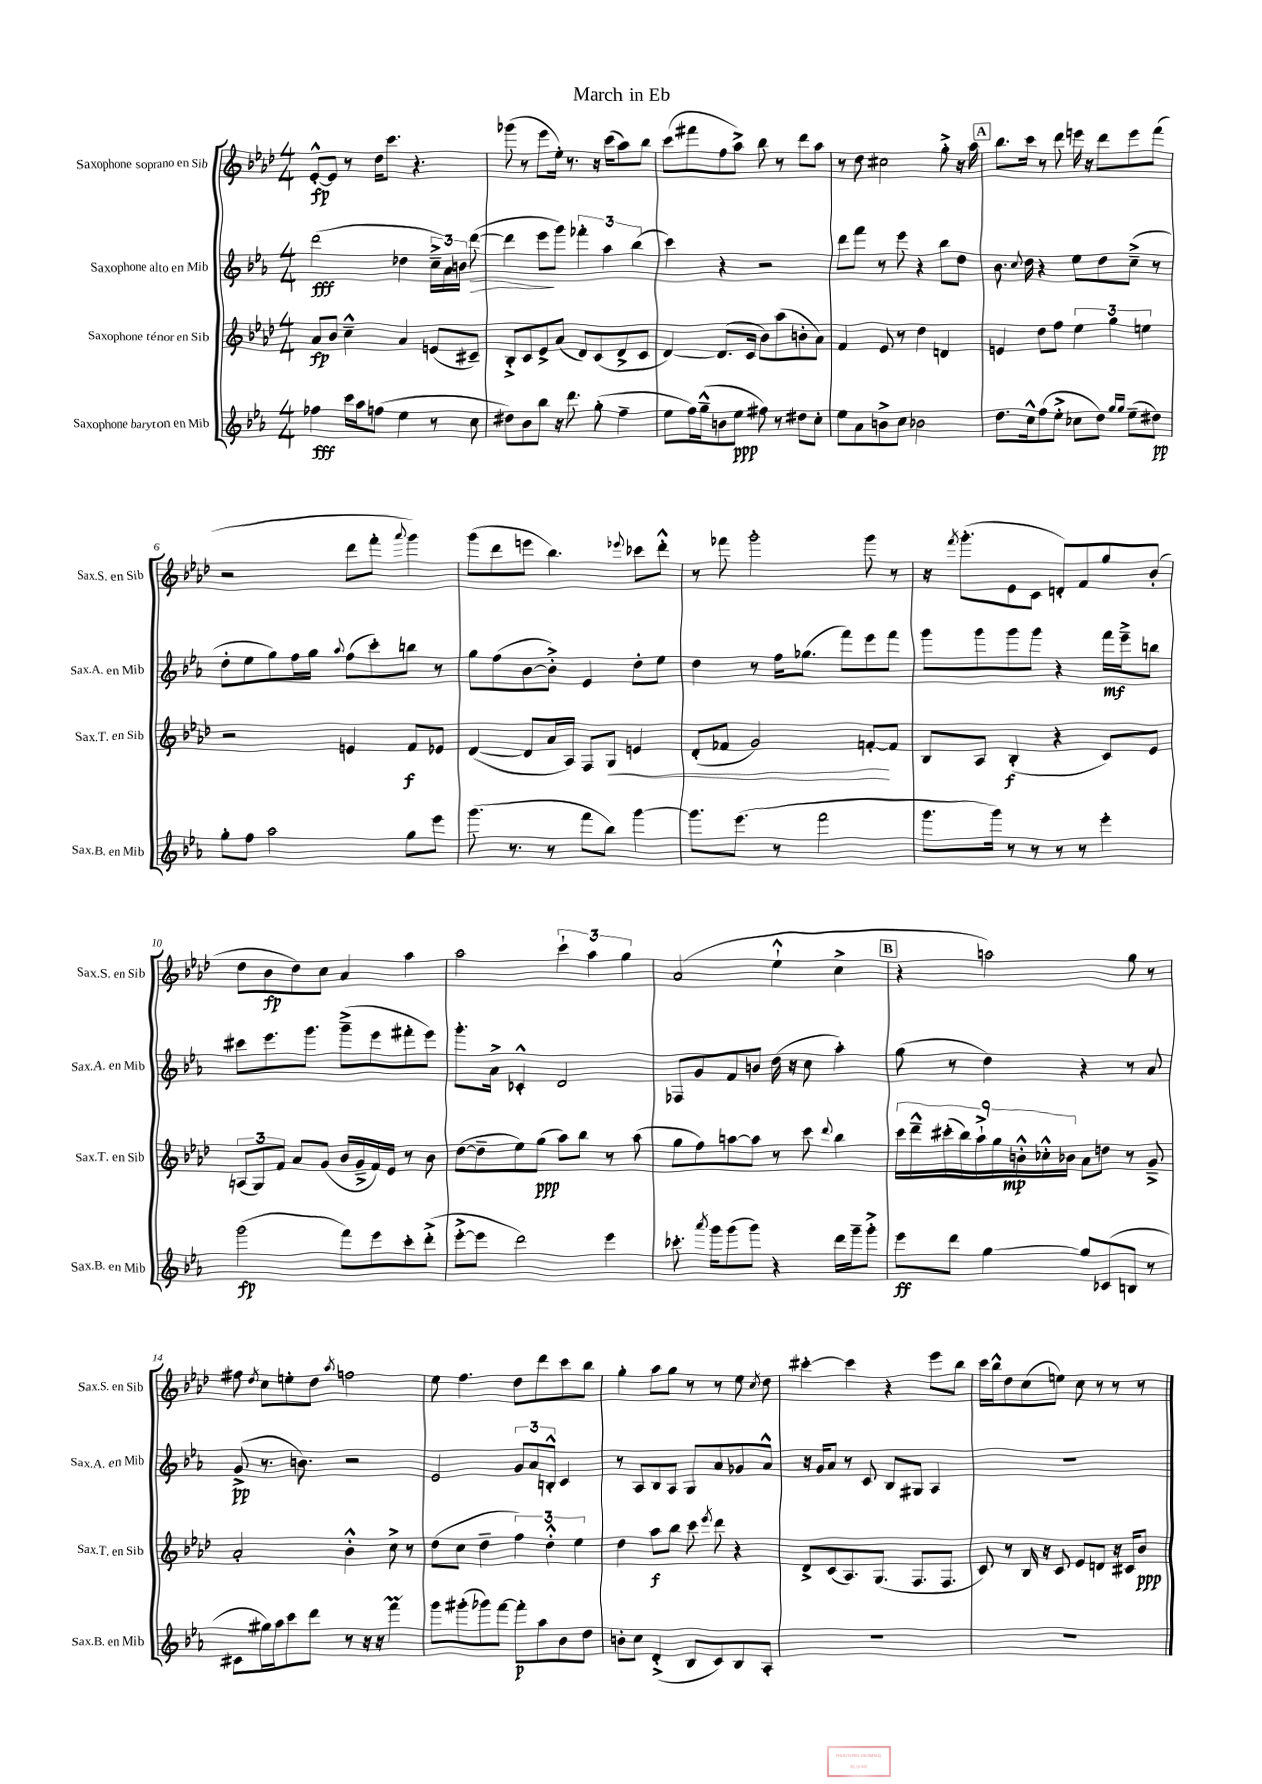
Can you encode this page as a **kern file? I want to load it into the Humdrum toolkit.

**kern	**dynam	**kern	**dynam	**kern	**dynam	**kern	**dynam
*part4	*part4	*part3	*part3	*part2	*part2	*part1	*part1
*staff4	*staff4	*staff3	*staff3	*staff2	*staff2	*staff1	*staff1
*I"Saxophone baryton en Mib	*	*I"Saxophone ténor en Sib	*	*I"Saxophone alto en Mib	*	*I"Saxophone soprano en Sib	*
*I'Sax.B. en Mib	*	*I'Sax.T. en Sib	*	*I'Sax.A. en Mib	*	*I'Sax.S. en Sib	*
*clefG2	*	*clefG2	*	*clefG2	*	*clefG2	*
*k[b-e-a-]	*	*k[b-e-a-d-]	*	*k[b-e-a-]	*	*k[b-e-a-d-]	*
*M4/4	*	*M4/4	*	*M4/4	*	*M4/4	*
=1	=1	=1	=1	=1	=1	=1	=1
4ff-X\	fff	8a-/L	fp	(2ddd\	fff	[8e-'^^/L	fp
.	.	8b-/J	.	.	.	8e-/J]	.
16ccc\LL	.	4cc~^^\	.	.	.	8r	.
16aa-\J	.	.	.	.	.	.	.
(8ffn\J	.	.	.	.	.	16dd-\KL	.
.	.	.	.	.	.	8.ccc\J	.
4ee-\	.	4a-/	.	4dd-X\	.	.	.
.	.	.	.	.	.	4.r	.
8r	.	(8en/L	.	24cc~^\LL	.	.	.
.	.	.	.	24a-\)	.	.	.
.	.	.	.	24bn\JJ	.	.	.
!	!	!	!	!	!LO:HP:b	!	!
8cc\	.	8c#X~/J)	.	([8ddd\	>	.	.
=2	=2	=2	=2	=2	=2	=2	=2
8dd#X\L)	.	8B-'^/L	.	4ddd\]	.	(8ggg-X\	.
8b-\	.	8c/	.	.	.	8r	.
8bb-\J	.	8e-^/	.	8eee-\L	.	8eee-\L	.
16r	.	(8a-/J	.	8ggg\J)	]	16ee-'\Jk)	.
8.ddd\	.	.	.	.	.	8.r	.
.	.	8d-/L)	.	6fff-X'\	.	.	.
(8gg'\	.	(8c/	.	.	.	16r	.
.	.	.	.	6aa-\	.	.	.
.	.	.	.	.	.	(16ccc\KL	.
4ff~\	.	8d-^/	.	.	.	8aa-\)	.
.	.	.	.	(6bb-\	.	.	.
.	.	8c/J	.	.	.	8bb-\J	.
=3	=3	=3	=3	=3	=3	=3	=3
8ee-\L	.	[4d-/)	.	4ccc\)	.	(8ccc\L	.
16ff\L)	.	.	.	.	.	8fff#X\	.
(16gg~^^\J	.	.	.	.	.	.	.
8bn\	.	(8.d-/L]	.	4r	.	8ff\	.
8ee-\J	ppp	.	.	.	.	8aa-^\J)	.
.	.	16c/Jk	.	.	.	.	.
8ff#X\)	.	8b-\L)	.	2r	.	8bb-\	.
8r	.	(8aa-\	.	.	.	8r	.
8dd#X\L	.	8bn'\	.	.	.	8ddd-\L	.
8cc'\J	.	8a-\J)	.	.	.	8aa-\J	.
=4	=4	=4	=4	=4	=4	=4	=4
8ee-\L	.	4f/	.	8ddd\L	.	8r	.
8a-\	.	.	.	8fff\J	.	8dd-\	.
8bn^\	.	8e-/	.	8r	.	2cc#X\	.
8cc\J	.	8r	.	8eee-\	.	.	.
2b-X\	.	4dd-\	.	4r	.	.	.
.	.	4dn/	.	8bb-\L	.	8gg'^\	.
.	.	.	.	8dd\J	.	16r	.
.	.	.	.	.	.	16aa-\	.
!!LO:REH:place=s1:t=A
=5	=5	=5	=5	=5	=5	=5	=5
8.dd\L	.	4en/	.	8.b-\	.	8.bb-\L	.
.	.	.	.	8qqcc/	.	.	.
16cc^^\k	.	.	.	16dd\	.	16ccc\Jk	.
(8ff\	.	8dd-\L	.	4r	.	8r	.
8ee-'^\J	.	8ff\J	.	.	.	8ddd-\	.
8cc-X\L	.	6ee-\	.	8ee-\L	.	16eeen\	.
.	.	.	.	.	.	16r	.
8dd\J)	.	.	.	8dd\	.	8ddd-\L	.
.	.	6gg\	.	.	.	.	.
16qqgg/LL	.	.	.	.	.	.	.
16qqgg/JJ	.	.	.	.	.	.	.
(8ee-~\L	.	.	.	(8cc~^\J	.	8eee\	.
.	.	6een\	.	.	.	.	.
8dd#X\J)	pp	.	.	8r	.	(8fff\J	.
!!LO:LB:g=z
=6	=6	=6	=6	=6	=6	=6	=6
8gg'\L	.	2r	.	8dd'\L	.	2r	.
8ff\J	.	.	.	8ee-\	.	.	.
2aa-\	.	.	.	8gg\)	.	.	.
.	.	.	.	16ff\L	.	.	.
.	.	.	.	16gg\JJ	.	.	.
.	.	.	.	8qqaa-/	.	.	.
.	.	4en/	.	(8ff\L	.	8ddd-\L	.
.	.	.	.	8ccc'\)	.	8fff'\J	.
.	.	.	.	.	.	8qqaaa-/	.
8gg\L	.	8f/L	f	8bbn\J	.	4ggg\)	.
8eee-\J	.	8e-X/J	.	8r	.	.	.
=7	=7	=7	=7	=7	=7	=7	=7
(8.ggg\	.	([4d-/	.	8gg\L	.	(8ggg\L	.
.	.	.	.	(8ff\	.	8ddd-\	.
8.r	.	.	.	.	.	.	.
.	.	8d-/L]	.	[8b-\	.	8eeen\J	.
8r	.	16a-/L	.	8b-'^\J])	.	4.bb-\)	.
.	.	16A-/JJ)	.	.	.	.	.
8fff\L	.	8F/L	.	4e-/	.	.	.
!	!	!	!LO:HP:b	!	!	!	!
8bb-\J)	.	8G/J	<	.	.	.	.
.	.	.	.	.	.	8qqeee-X/	.
[4ggg\	.	4en/	.	8dd'\L	.	8ccc-X\L	.
.	.	.	.	8ee-\J	.	8ddd-'^^\J	.
=8	=8	=8	=8	=8	=8	=8	=8
8.ggg\L]	.	(8d-'/L	.	4dd\	.	8r	.
.	.	8f-X/J	.	.	.	8fff-X\	.
(8.eee-\J	.	.	.	.	.	.	.
.	.	2g/)	.	8r	.	2ggg'\	.
8r	.	.	.	16ff\KL	.	.	.
.	.	.	.	(8.gg-X\J	.	.	.
2fff\	.	.	.	.	.	.	.
.	.	.	.	8fff\L)	.	.	.
.	.	[8fn'/L	.	8eee-\	.	8ggg\	.
.	.	8f/J]	[	8fff\J	.	8r	.
=9	=9	=9	=9	=9	=9	=9	=9
8.ggg\L	.	8B-/L	.	8ggg\L	.	16r	.
.	.	.	.	.	.	8qfff/	.
.	.	.	.	.	.	(8.ggg'\L	.
.	.	8A-/J	.	8ggg\	.	.	.
16ggg\Jk)	.	.	.	.	.	.	.
8r	.	(4B-'/	f	8ggg\	.	8e-\	.
8r	.	.	.	8ggg\J	.	8c\J	.
8r	.	4r	.	4r	.	8dn'/L)	.
8r	.	.	.	.	.	8f/	.
4eee-'\	.	8c/L)	.	16fff\LL	mf	8gg/	.
.	.	.	.	16eee-~^\J	.	.	.
.	.	8e-/J	.	8bbn\J	.	(8b-'/J	.
!!LO:LB:g=z
=10	=10	=10	=10	=10	=10	=10	=10
(2ggg\	fp	(12An/L	.	8ccc#X\L	.	8dd-\L	.
.	.	12G/)	.	.	.	.	.
.	.	.	.	8.eee-\	.	8b-\	fp
.	.	12f/J	.	.	.	.	.
.	.	8a-/L	.	.	.	8dd-\)	.
.	.	.	.	8.ggg\J	.	.	.
.	.	(8g/J	.	.	.	8cc\J	.
8fff\L)	.	16b-/LL	.	(8ggg~^\L	.	4a-/	.
.	.	16g~^/	.	.	.	.	.
8eee-\	.	16f/)	.	8eee-\	.	.	.
.	.	16e-/JJ	.	.	.	.	.
8ccc'\	.	8r	.	8fff#X'\	.	4aa-\	.
(8ddd'^\J	.	8b-\	.	8eee-\J)	.	.	.
=11	=11	=11	=11	=11	=11	=11	=11
[8eee-'^\L	.	([8dd-\L	.	8.ggg'\L	.	2aa-\	.
8eee-\J]	.	8dd-~\]	.	.	.	.	.
.	.	.	.	16a-^\Jk	.	.	.
2ddd\)	.	8ee-\)	.	4c-X'^^/	.	.	.
.	.	(8gg\J	ppp	.	.	.	.
.	.	8aa-\L)	.	2d/	.	6ccc`\	.
.	.	8bb-\J	.	.	.	.	.
.	.	.	.	.	.	6aa-\	.
4eee-\	.	8r	.	.	.	.	.
.	.	.	.	.	.	6gg\	.
.	.	(8aa-\	.	.	.	.	.
=12	=12	=12	=12	=12	=12	=12	=12
8.ccc-X'\	.	8gg\L	.	8F-X/L	.	(2a-/	.
.	.	8ff\)	.	8g/	.	.	.
8qaaa-/	.	.	.	.	.	.	.
16ggg\KL	.	.	.	.	.	.	.
(8ggg\	.	[8aan\	.	8f/	.	.	.
8ggg\J)	.	8aa\J]	.	8bn/J	.	.	.
4r	.	8r	.	(16dd\	.	4ee-`^^\	.
.	.	.	.	16r	.	.	.
.	.	8ccc\	.	8cc\	.	.	.
.	.	8qqddd-/	.	.	.	.	.
16ddd\LL	.	4bb-\	.	4aa-'\)	.	4cc^\	.
16ggg~\J	.	.	.	.	.	.	.
8ggg'^\J	.	.	.	.	.	.	.
!!LO:REH:place=s1:t=B
=13	=13	=13	=13	=13	=13	=13	=13
8eee-\L	ff	18ccc\LL	.	(8gg\	.	4r	.
.	.	18ddd-~^^\	.	.	.	.	.
.	.	(18ccc#X'\	.	.	.	.	.
8ddd\J	.	.	.	8r	.	.	.
.	.	18bb-\)	.	.	.	.	.
.	.	18aa-`^\	.	.	.	.	.
[4gg\	.	.	.	4dd\)	.	2aan\)	.
.	.	18gg\	.	.	.	.	.
.	.	18bn'^^\	mp	.	.	.	.
.	.	18cc-X'^^\	.	.	.	.	.
.	.	18b-X\JJ	.	.	.	.	.
8gg/L]	.	8a-\L	.	4r	.	.	.
(8c-X/	.	8ddn\J	.	.	.	.	.
8Bn/J	.	8r	.	8r	.	8gg\	.
8r	.	8g~^/	.	8a-/	.	8r	.
!!LO:LB:g=z
=14	=14	=14	=14	=14	=14	=14	=14
8c#X\L	.	2a-'/	.	(8g^/	pp	8ff#X\	.
.	.	.	.	.	.	8qdd-/	.
16gg#X\L)	.	.	.	8.r	.	8cc\L	.
16aa-\J	.	.	.	.	.	.	.
8ccc\	.	.	.	.	.	8een'\	.
.	.	.	.	8.bn\)	.	.	.
8ddd\J	.	.	.	.	.	8dd-\J	.
.	.	.	.	.	.	8qaa-/	.
8r	.	4b-'^^\	.	2r	.	2ffn\	.
16r	.	.	.	.	.	.	.
16r	.	.	.	.	.	.	.
4fffM\	.	8cc^\	.	.	.	.	.
.	.	8r	.	.	.	.	.
=15	=15	=15	=15	=15	=15	=15	=15
8ggg\L	.	(8dd-\L	.	2e-/	.	8ee-\	.
(8ggg#X'\	.	8cc\J	.	.	.	4.ff\	.
8ggg-X\)	.	4dd-~\	.	.	.	.	.
[8fff\J	.	.	.	.	.	.	.
8fff'\L]	p	6ff\)	.	12g/L	.	8dd-\L	.
.	.	.	.	12a-/	.	.	.
8aa-\	.	.	.	.	.	8ddd-\	.
.	.	6dd-'^^\	.	12Bn'^^/J	.	.	.
8b-\	.	.	.	4c/	.	8ccc\	.
.	.	6ee-\	.	.	.	.	.
8dd\J	.	.	.	.	.	8bb-\J	.
=16	=16	=16	=16	=16	=16	=16	=16
8bn'\L	.	4dd-\	.	8r	.	4gg'\	.
8cc\J	.	.	.	8A-/L	.	.	.
(4d'^/	.	8aa-\L	f	8B-/	.	8aa-\L	.
.	.	8bb-\J	.	8A-/J	.	8gg\J	.
8B-/L	.	8ccc\	.	8G/L	.	8r	.
.	.	8qeee-/	.	.	.	.	.
8c/)	.	8ddd-\	.	8a-/	.	8r	.
8B-/	.	4r	.	8g-X/	.	8ee-\	.
.	.	.	.	.	.	8qcc/	.
8A-'/J	.	.	.	8a-^^/J	.	8dd-\	.
=17	=17	=17	=17	=17	=17	=17	=17
1r	.	8d-^/L	.	16r	.	[4ccc#X'\	.
.	.	.	.	16g/KL	.	.	.
.	.	(8c/	.	8a-/J	.	.	.
.	.	8.A-/)	.	8r	.	4ccc#\]	.
.	.	.	.	8c/	.	.	.
.	.	(8.G/J	.	.	.	.	.
.	.	.	.	8B-/L	.	4r	.
.	.	8.F/L	.	8G#X/J	.	.	.
.	.	.	.	4A-/	.	8eee-\L	.
.	.	8.F/J	.	.	.	.	.
.	.	.	.	.	.	8bb-\J	.
=18	=18	=18	=18	=18	=18	=18	=18
1r	.	8c/)	.	1r	.	16ccc\LL	.
.	.	.	.	.	.	16bb-^^\J	.
.	.	8r	.	.	.	8dd-\	.
.	.	16B-/	.	.	.	(8cc\	.
.	.	16r	.	.	.	.	.
.	.	8c/	.	.	.	8een\J)	.
.	.	8e-/L	.	.	.	8cc\	.
.	.	8dn/J	.	.	.	8r	.
.	.	16r	.	.	.	8r	.
.	.	16c#X/KL	.	.	.	.	.
.	.	8b-/J	ppp	.	.	8r	.
==	==	==	==	==	==	==	==
*-	*-	*-	*-	*-	*-	*-	*-
